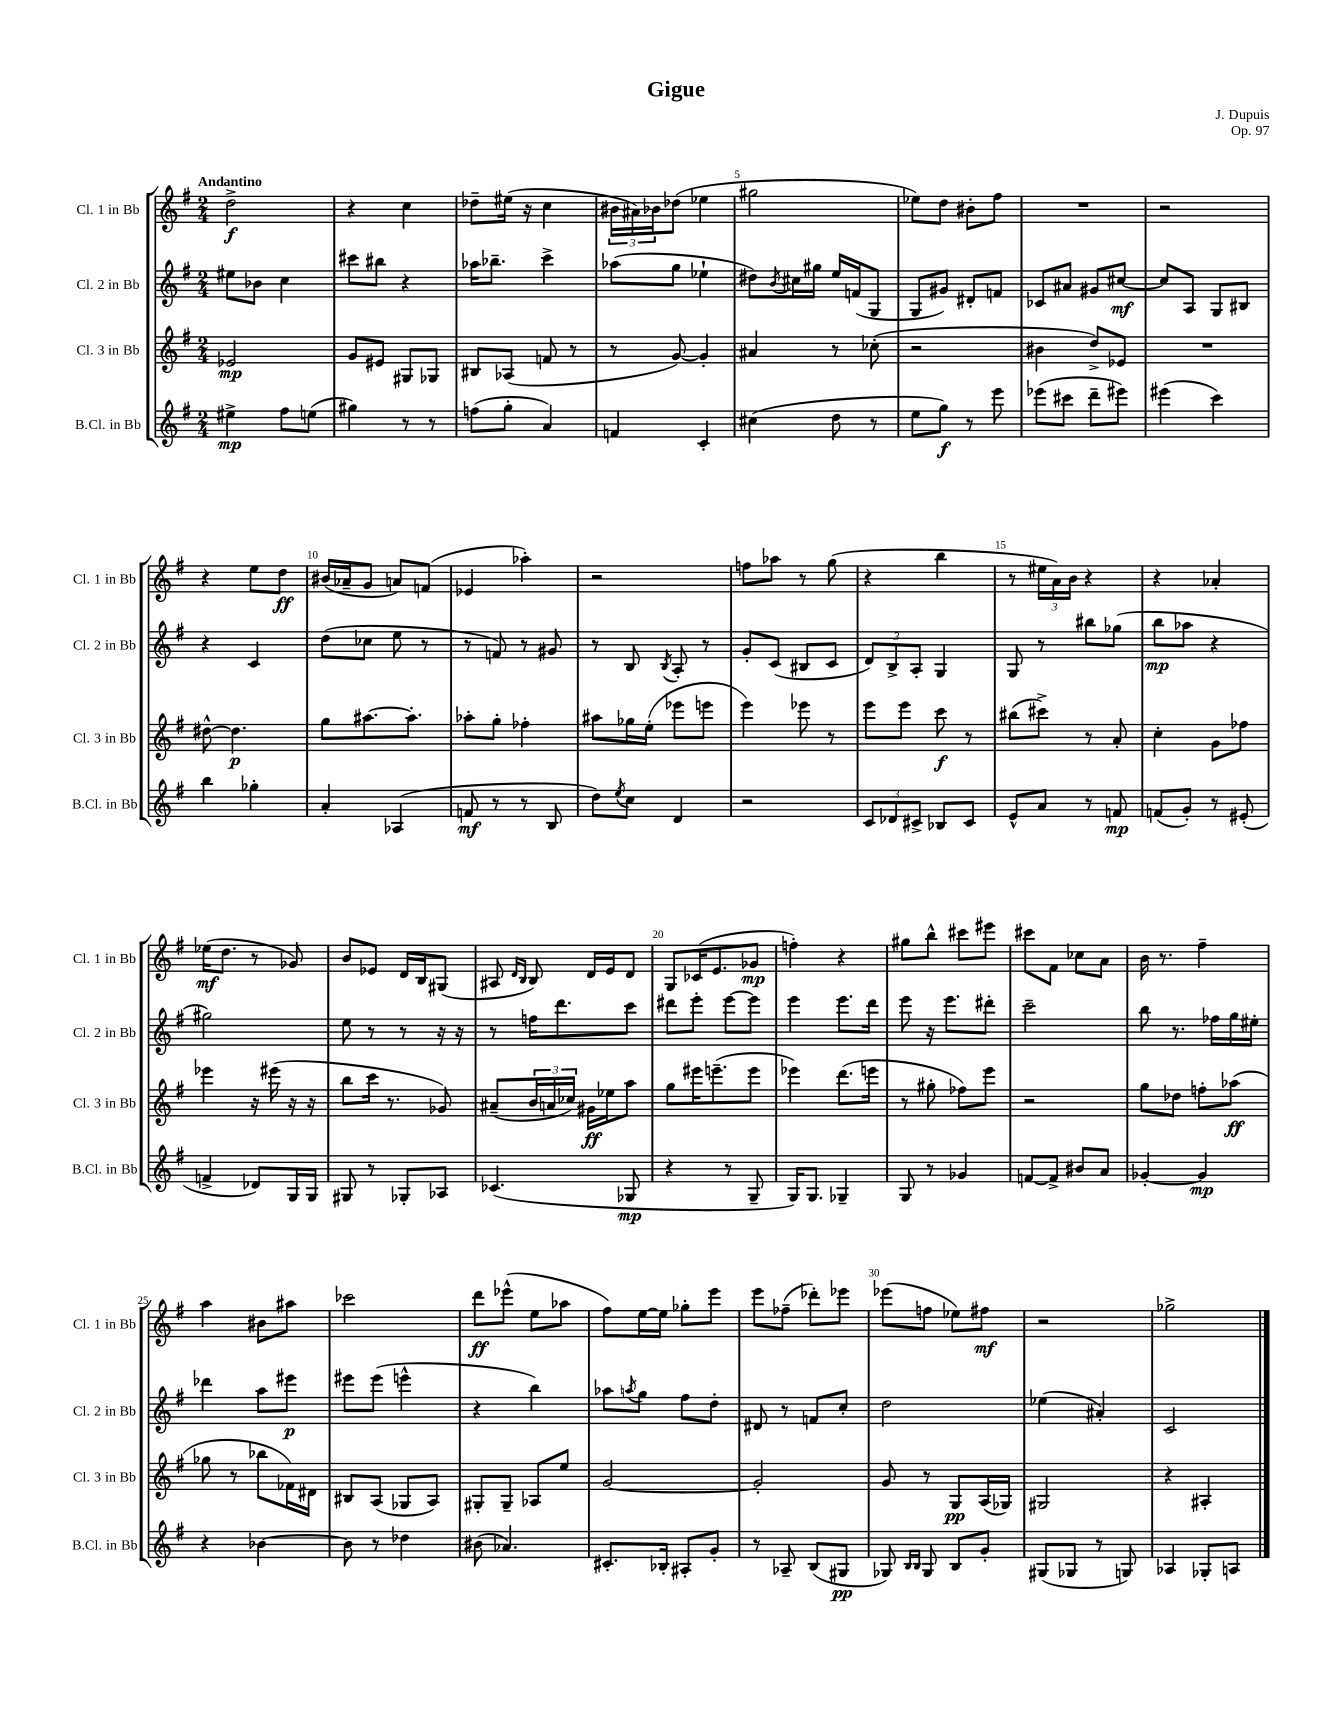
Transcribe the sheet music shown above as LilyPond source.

\header { title = "Gigue" composer = "J. Dupuis" opus = "Op. 97" }
<<
\new StaffGroup <<
\new Staff = "s0" \with { instrumentName = "Cl. 1 in Bb" shortInstrumentName = "Cl. 1 in Bb" } {
    \clef treble \key g \major \numericTimeSignature \time 2/4 \tempo "Andantino"
    d''2->\f |
    r4 c''4 |
    des''8-- eis''16( r16 c''4 |
    \tuplet 3/2 { bis'16 ais'16) bes'16 } des''8( ees''4 |
    gis''2 |
    ees''8) d''8 bis'8-. fis''8 |
    R2 |
    r2 |
    r4 e''8 d''8\ff |
    bis'16( aes'16-- g'8 a'8) f'8( |
    ees'4 aes''4-.) |
    r2 |
    f''8 aes''8 r8 g''8( |
    r4 b''4 |
    r8 \tuplet 3/2 { eis''16 a'16) b'16 } r4 |
    r4 aes'4-. |
    ees''16\mf( d''8. r8 ges'8) |
    b'8 ees'8 d'16 b16 gis8( |
    ais8 \grace { d'16 b16 } b8) d'16 e'16 d'8 |
    g8 ces'16( e'8. ges'8\mp |
    f''4-.) r4 |
    gis''8 b''8-^ cis'''8 eis'''8 |
    cis'''8 fis'8 ces''8 a'8 |
    b'16 r8. fis''4-- |
    a''4 bis'8 ais''8 |
    ces'''2 |
    d'''8\ff ees'''8-^( e''8 aes''8 |
    fis''8) e''16~ e''16 ges''8-. e'''8 |
    e'''8 fes''8--( des'''8-.) ees'''8 |
    ees'''8( f''8 ees''8) fis''8\mf |
    r2 |
    ges''2-> \bar "|." |
}
\new Staff = "s1" \with { instrumentName = "Cl. 2 in Bb" shortInstrumentName = "Cl. 2 in Bb" } {
    \clef treble \key g \major \numericTimeSignature \time 2/4
    eis''8 bes'8 c''4 |
    cis'''8 bis''8 r4 |
    aes''16 bes''8.-- c'''4-> |
    aes''8( g''8 ees''4-! |
    dis''8) \acciaccatura { b'8 } cis''16 gis''16 e''16 f'16( g8 |
    g8 gis'8) dis'8-. f'8 |
    ces'8 ais'8 gis'8 cis''8~\mf |
    cis''8 a8 g8 bis8 |
    r4 c'4 |
    d''8( ces''8 e''8 r8 |
    r8 f'8) r8 gis'8 |
    r8 b8 \acciaccatura { b8 } a8-. r8 |
    g'8-. c'8( bis8 c'8 |
    \tuplet 3/2 { d'8) b8-> a8-. } g4 |
    g8 r8 bis''8 ges''8( |
    b''8\mp aes''8 r4 |
    gis''2) |
    e''8 r8 r8 r16 r16 |
    r8 f''16 d'''8. c'''8 |
    dis'''8 e'''8-. e'''8~ e'''8 |
    e'''4 e'''8. d'''16 |
    e'''8 r16 e'''8. dis'''8-. |
    c'''2-- |
    b''8 r8. fes''16 g''16 eis''16-. |
    des'''4 a''8 eis'''8\p |
    eis'''8 eis'''8( e'''4-^ |
    r4 b''4) |
    aes''8 \acciaccatura { a''8 } g''8 fis''8 d''8-. |
    dis'8 r8 f'8 c''8-. |
    d''2 |
    ees''4( ais'4-.) |
    c'2 \bar "|." |
}
\new Staff = "s2" \with { instrumentName = "Cl. 3 in Bb" shortInstrumentName = "Cl. 3 in Bb" } {
    \clef treble \key g \major \numericTimeSignature \time 2/4
    ees'2\mp |
    g'8 eis'8 gis8 ges8 |
    bis8 aes8( f'8 r8 |
    r8 g'8~) g'4-. |
    ais'4 r8 ces''8-.( |
    r2 |
    bis'4 d''8->) ees'8 |
    R2 |
    dis''8~-^ dis''4.\p |
    g''8 ais''8.~ ais''8.-. |
    aes''8-. g''8-. fes''4-. |
    ais''8 ges''16 e''16-.( ees'''8 e'''8 |
    e'''4) ees'''8 r8 |
    e'''8 e'''8 c'''8\f r8 |
    bis''8( cis'''8->) r8 a'8-. |
    c''4-. g'8 fes''8 |
    ees'''4 r16 eis'''16( r16 r16 |
    b''8 c'''16 r8. ges'8) |
    ais'8--( \tuplet 3/2 { b'16 a'16 ces''16) } gis'16\ff ees''16 a''8 |
    g''8 eis'''16 e'''8.--( e'''8 |
    ees'''4) d'''8.( e'''16 |
    r8 gis''8-. fes''8) e'''8 |
    r2 |
    g''8 des''8 f''8-. aes''8\ff( |
    ges''8 r8 bes''8 fes'16) dis'16 |
    bis8 a8( ges8 a8) |
    gis8-. gis8-- aes8 e''8 |
    g'2~ |
    g'2-. |
    g'8 r8 g8\pp a16( ges16) |
    gis2 |
    r4 ais4-. \bar "|." |
}
\new Staff = "s3" \with { instrumentName = "B.Cl. in Bb" shortInstrumentName = "B.Cl. in Bb" } {
    \clef treble \key g \major \numericTimeSignature \time 2/4
    eis''4->\mp fis''8 e''8( |
    gis''4) r8 r8 |
    f''8( g''8-. a'4) |
    f'4 c'4-. |
    cis''4( d''8 r8 |
    e''8 g''8\f) r8 e'''8 |
    ees'''8( cis'''8 d'''8-- eis'''8) |
    eis'''4( c'''4) |
    b''4 ges''4-. |
    a'4-. aes4( |
    f'8\mf r8 r8 b8 |
    d''8) \acciaccatura { e''8 } c''8 d'4 |
    r2 |
    \tuplet 3/2 { c'8 des'8 cis'8-> } bes8 cis'8 |
    e'8-^ a'8 r8 f'8\mp |
    f'8( g'8-.) r8 eis'8-.( |
    f'4-> des'8) g16 g16 |
    gis8 r8 ges8-. aes8 |
    ces'4.( ges8\mp |
    r4 r8 g8-- |
    g16) g8. ges4-- |
    g8 r8 ges'4 |
    f'8~ f'8-> bis'8 a'8 |
    ges'4~-. ges'4\mp |
    r4 bes'4~ |
    bes'8 r8 des''4 |
    bis'8( aes'4.) |
    cis'8.-. bes16-. ais8-. g'8-. |
    r8 aes8-- b8( gis8\pp |
    ges8) \grace { b16 b16 } ges8 b8 g'8-. |
    gis8( ges8 r8 g8) |
    aes4 ges8-. a8 \bar "|." |
}
>>
>>
\layout { \context { \Score \override BarNumber.break-visibility = ##(#f #t #t) barNumberVisibility = #(every-nth-bar-number-visible 5) } }
